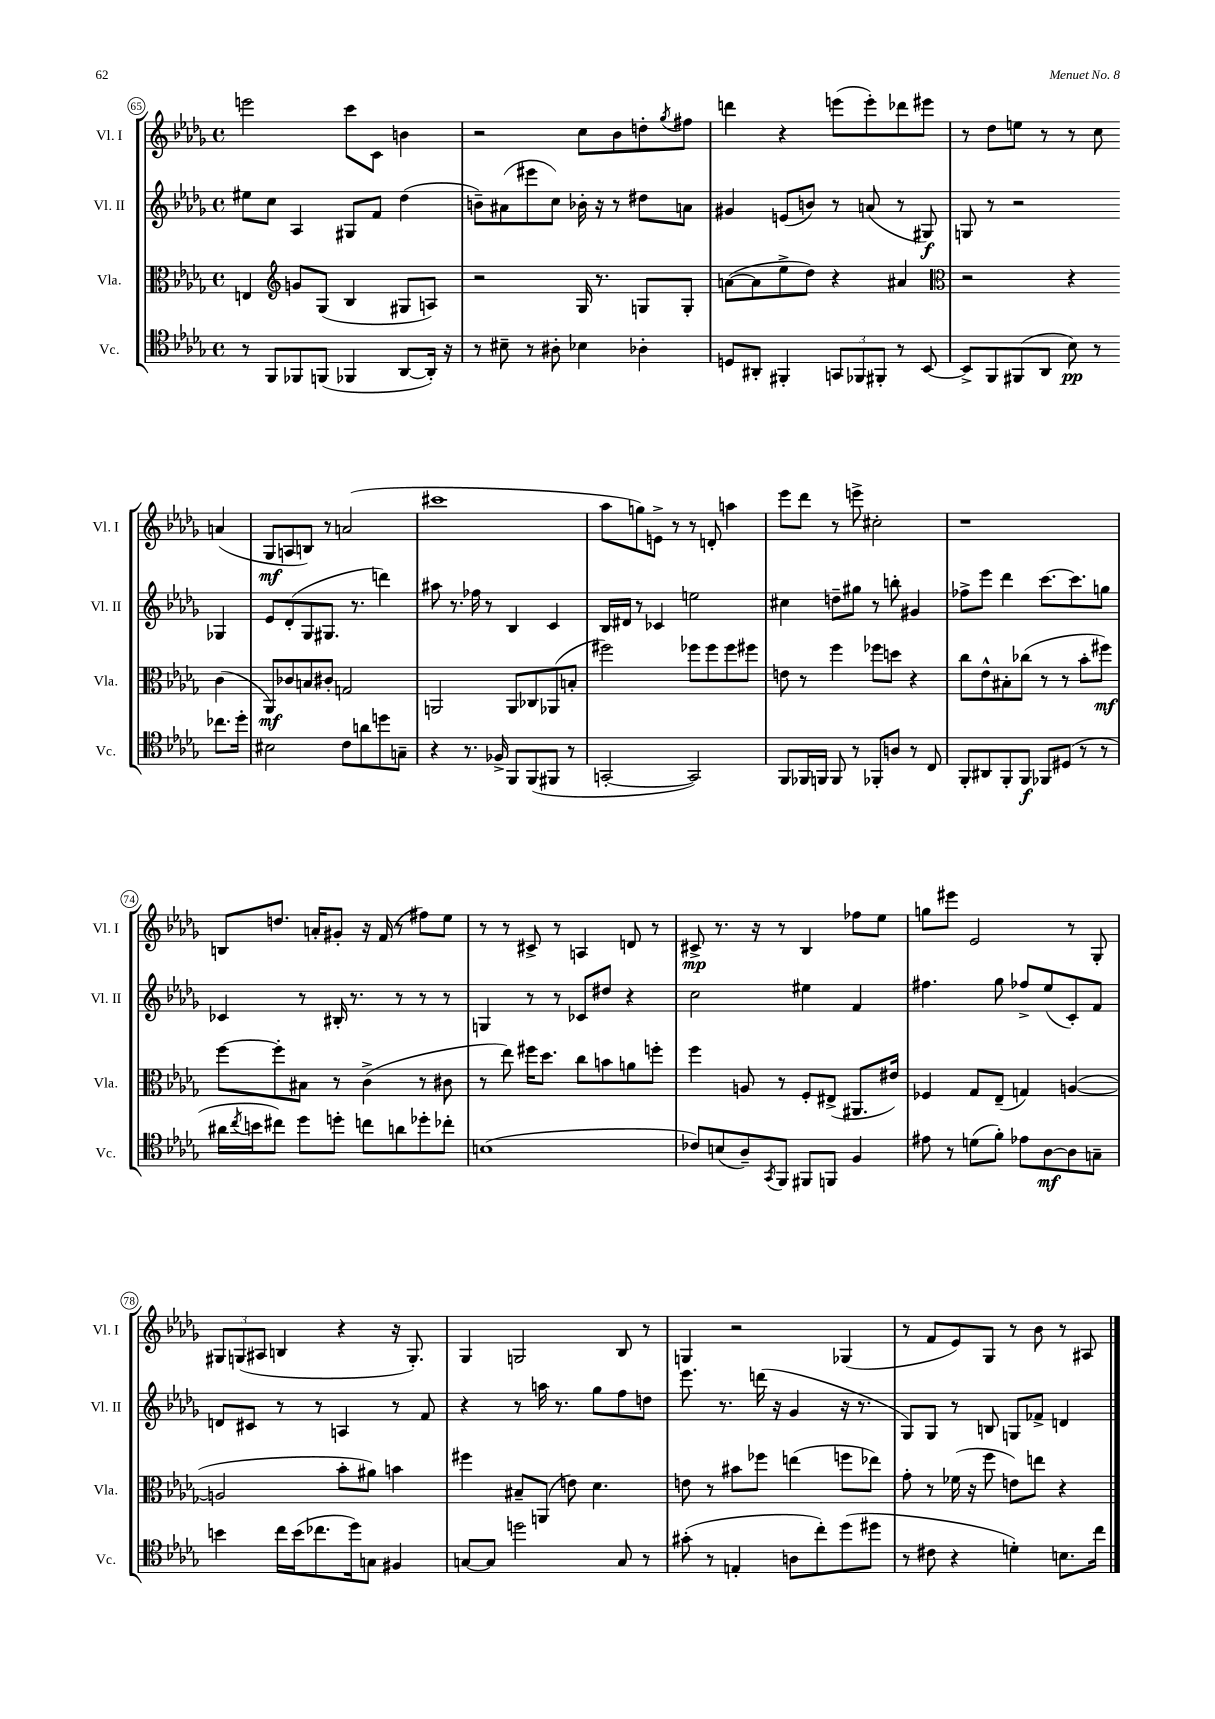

**kern	**kern	**kern	**kern
*staff4	*staff3	*staff2	*staff1
*clefC4	*clefC3	*clefG2	*clefG2
*k[b-e-a-d-g-]	*k[b-e-a-d-g-]	*k[b-e-a-d-g-]	*k[b-e-a-d-g-]
*M4/4	*M4/4	*M4/4	*M4/4
*met(c)	*met(c)	*met(c)	*met(c)
8r	4E/	8ee#\L	2eee\
8FF/L	.	8cc\J	.
*	*clefG2	*	*
8FF-/	8g/L	4A-/	.
(8FF/J	(8G-/J	.	.
4FF-/	4B-/	8G#/L	8ccc\L
.	.	8f/J	8c\J
[8AA-/L	8G#/L	(4dd-\	4b\
16AA-'/]Jk)	8A/J)	.	.
16r	.	.	.
=	=	=	=
8r	2r	8b~\L)	2r
8B#~\	.	(8a#\	.
8r	.	8eee#\	.
8A#'\	.	8cc\J)	.
4B-\	16G-/	16b-'\	8cc\L
.	8.r	16r	.
.	.	8r	8b-\
4A-'\	8G/L	8dd#\L	8dd'\
.	.	.	8qgg-/
.	8G'/J	8a\J	8ff#\J
=	=	=	=
8D/L	([8a\L	4g#/	4ddd\
8AA#'/J	8a\]	.	.
4FF#'/	8ee-^\	(8e/L	4r
.	8dd-\J)	8b/J)	.
12GG/L	4r	8r	(8eee\L
12FF-/	.	.	.
.	.	(8a/	8eee'\)
12FF#'/J	.	.	.
8r	4a#/	8r	8ddd-\
[8BB-/	.	8G#/)	8eee#\J
=	=	=	=
*	*clefC3	*	*
8BB-^/]L	2r	8G/	8r
8FF/	.	8r	8dd-\L
(8FF#/	.	2r	8ee\J
8AA-/J	.	.	8r
8B-\)	4r	.	8r
8r	.	.	8cc\
8.cc-\L	(4c\	4G-/	(4a/
16dd-'\Jk	.	.	.
=	=	=	=
2B#\	8AA-/L)	8e-/L	8G-/L
.	8c-/	(8d-'/	8A/
.	8B/	8G-/	8B/J)
.	8c#'/J	8.G#/J	8r
8c\L	2G/	.	(2a/
.	.	8.r	.
8a\	.	.	.
8dd\	.	4ddd\)	.
8G~\J	.	.	.
=	=	=	=
4r	2AA/	8aa#\	1ccc#
.	.	8.r	.
8.r	.	.	.
.	.	16ff-\	.
.	.	8r	.
16F-^/	.	.	.
8FF/L	8AA/L	4B-/	.
(8FF/	8C-/	.	.
8FF#/J	(8AA-/	4c/	.
8r	8B'/J	.	.
=	=	=	=
[2GG'/	2ff#\)	16B-/LL	8aa-\L
.	.	16d#/JJ	.
.	.	8r	8gg\)
.	.	4c-/	8e^\J
.	.	.	8r
2GG/])	8ff-\L	2ee\	8r
.	8ff-\	.	8d'/
.	8ff-\	.	4aa\
.	8ff#\J	.	.
=	=	=	=
8FF/L	8e\	4cc#\	8eee-\L
16FF-/L	8r	.	8ddd-\J
16FF/JJ	.	.	.
8FF/	4ff\	8dd~\L	8r
8r	.	8gg#\J	8eee^\
8FF-'/L	8ff-\L	8r	2cc#'\
8A/J	8dd\J	8bb'\	.
8r	4r	4g#/	.
8C/	.	.	.
=	=	=	=
8FF'/L	8cc\L	8ff-^\L	1r
8AA#/	8e-^^\	8eee-\J	.
8FF'/	8B#'\	4ddd-\	.
8FF/J	(8cc-\J	.	.
8FF-/L	8r	[8.ccc\L	.
(8D#/J	8r	.	.
.	.	8.ccc\]	.
8r	8b-'\L	.	.
8r	8ff#\J)	8gg\J	.
=	=	=	=
16a#\LL	[8ff\L	4c-/	8B/L
8qcc/	.	.	.
16b\J	.	.	.
8cc#\J)	8ff'\]	.	8.dd/J
8dd-\L	8B#\J	8r	.
.	.	.	16a'/LK
8dd'\J	8r	16B#'/	8g#'/J
.	.	8.r	.
8cc\L	(4c^\	.	16r
.	.	.	(16f/
8a\	.	8r	8r
8dd-'\	8r	8r	8ff#\L)
8cc-'\J	8c#\	8r	8ee-\J
=	=	=	=
(1B	8r	4G/	8r
.	8ee-\)	.	8r
.	16ff#\LK	8r	8c#^/
.	8.dd-\J	.	.
.	.	8r	8r
.	8cc\L	8c-/L	4A/
.	8b\	8dd#/J	.
.	8a\	4r	8d/
.	8ff'\J	.	8r
=	=	=	=
8c-/L)	4ff\	2cc\	8c#^/
(8B/	.	.	8.r
8A-~/)	8A/	.	.
.	.	.	16r
8qGG-/	.	.	.
8FF/J	8r	.	8r
8FF#/L	8F'/L	4ee#\	4B-/
8FF/J	(8E#^/J	.	.
4F/	8.AA#/L	4f/	8ff-\L
.	.	.	8ee-\J
.	16e#/Jk)	.	.
=	=	=	=
8e#\	4F-/	4.ff#\	8gg\L
8r	.	.	8eee#\J
(8d\L	8G-/L	.	2e-/
8f'\J)	(8E-~/J	8gg-\	.
8e-\L	4G/)	8ff-^/L	.
[8A-\	.	(8ee-/	.
8A-\]	([4A/	8c'/)	8r
8G~\J	.	8f/J	8G-'/
=	=	=	=
4b\	2A/]	8d/L	12G#/L
.	.	.	(12G/
.	.	8c#/J	.
.	.	.	12A#/J
16cc\LL	.	8r	4B/
(16b\J	.	.	.
8.cc-\	.	8r	.
.	8b-'\L	4A/	4r
16dd-\k)	.	.	.
8G\J	8a#\J)	.	.
4F#/	4b\	8r	16r
.	.	.	8.G'/)
.	.	8f/	.
=	=	=	=
[8G/L	4ff#\	4r	4G-/
8G/]J	.	.	.
2dd\	8B#~/L	8r	2G/
.	(8AA/J	16aa\	.
.	.	8.r	.
.	8e\)	.	.
.	4.d-\	8gg-\L	.
8G/	.	8ff\	8B-/
8r	.	8dd\J	8r
=	=	=	=
(8g#'\	8e\	8.eee-\	4G/
8r	8r	.	.
.	.	8.r	.
4E'/	8b#\L	.	2r
.	8ff-\J	(16ddd\	.
.	.	16r	.
8A\L	(4ee\	4g-/	.
8cc'\)	.	.	.
(8dd-\	8ff\L	16r	(4G-/
.	.	8.r	.
8dd#\J	8ee-\J)	.	.
=	=	=	=
8r	8g-'\	8G-/L)	8r
8c#\	8r	8G-/J	8f/L
4r	(16f-\	8r	8e-/)
.	16r	.	.
.	8ff\	8B/	8G-/J
4d'\)	8e\L)	8G/L	8r
.	8ee\J	8f-^/J	8b-\
8.B\L	4r	4d/	8r
.	.	.	8A#/
16cc\Jk	.	.	.
==	==	==	==
*-	*-	*-	*-
